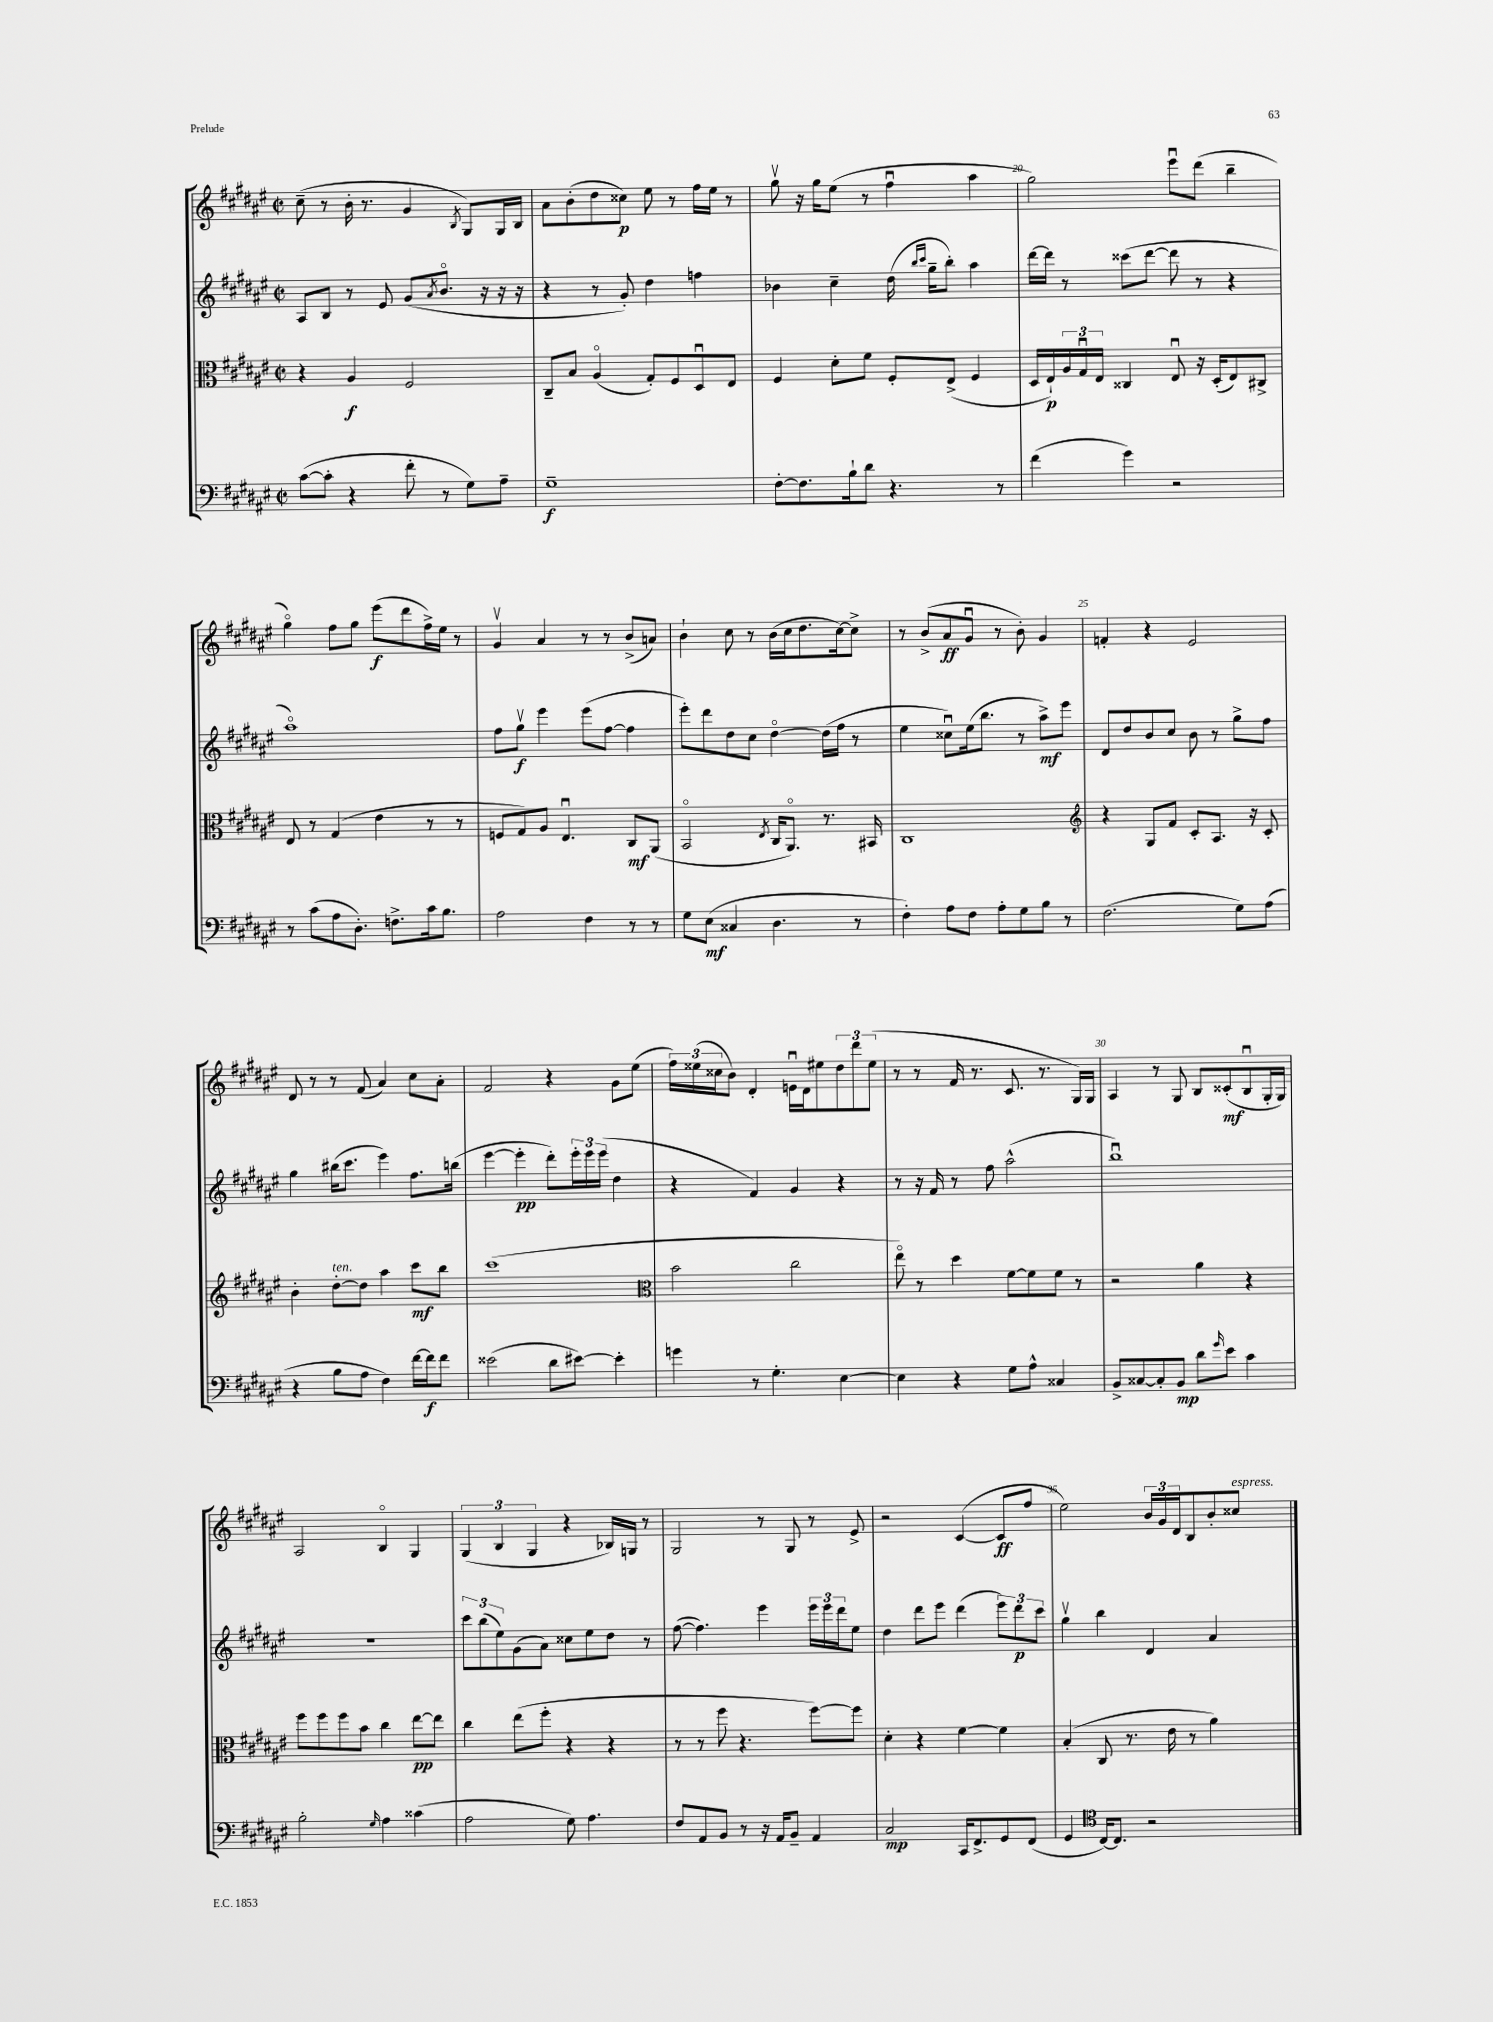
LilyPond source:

<<
\new StaffGroup <<
\new Staff = "s0" {
    \clef treble \key fis \major \defaultTimeSignature \time 2/2
    cis''8--( r8 b'16-. r8. gis'4 \acciaccatura { b8 } gis8) gis16 b16 |
    ais'8 b'8-.( dis''8 cisis''8\p) eis''8 r8 fis''16 eis''16 r8 |
    gis''8\upbow r16 gis''16 eis''8( r8 fis''4\downbow ais''4 |
    gis''2) eis'''8\downbow dis'''8( b''4-- |
    gis''4\flageolet) fis''8 gis''8 eis'''8\f( dis'''8 fis''16->) eis''16 r8 |
    gis'4\upbow ais'4 r8 r8 b'8->( a'8) |
    b'4-! cis''8 r8 b'16( cis''16 dis''8. cis''16~) cis''8-> |
    r8 b'8->( ais'8\ff gis'8\downbow r8 b'8-.) gis'4 |
    f'4-. r4 eis'2 |
    dis'8 r8 r8 fis'8( ais'4) cis''8 ais'8-. |
    fis'2 r4 gis'8 eis''8( |
    \tuplet 3/2 { fis''16) eisis''16( cisis''16 } b'8) dis'4-. e'16\downbow dis'16 eis''8 \tuplet 3/2 { dis''8 dis'''8 eis''8( } |
    r8 r8 fis'16 r8. cis'8. r8. gis16) gis16 |
    ais4 r8 gis8 b8 cisis'8-.\mf( b8\downbow gis16-. gis16) |
    ais2 b4\flageolet gis4 |
    \tuplet 3/2 { gis4( b4 gis4 } r4 bes16) g16 r8 |
    gis2 r8 gis8 r8 eis'8-> |
    r2 cis'4~( cis'8\ff fis''8 |
    eis''2) \tuplet 3/2 { b'16 gis'16 dis'16 } b8 b'8-. cisis''8^\markup { \italic "espress." } \bar "|." |
}
\new Staff = "s1" {
    \clef treble \key fis \major \defaultTimeSignature \time 2/2
    ais8 b8 r8 eis'8 gis'8( \acciaccatura { ais'8 } b'8.\flageolet r16 r16 r16 |
    r4 r8 gis'8-.) dis''4 f''4 |
    bes'4 cis''4-- dis''16( \grace { b''16 cis'''16 } gis''16-- b''8-.) ais''4 |
    dis'''16~ dis'''16 r8 cisis'''8( dis'''8~ dis'''8 r8 r4 |
    ais''1\flageolet) |
    fis''8 gis''8\upbow\f eis'''4 eis'''8( fis''8~ fis''4 |
    eis'''8-.) dis'''8 dis''8 cis''8 dis''4~\flageolet dis''16( fis''16 r8 |
    eis''4 cisis''8\downbow) eis''16( b''8. r8 ais''8->\mf) eis'''8 |
    dis'8 dis''8 b'8 cis''8 b'8 r8 gis''8-> fis''8 |
    gis''4 bis''16( cis'''8. eis'''4) fis''8. b''16( |
    eis'''4~ eis'''4-.\pp dis'''8-.) \tuplet 3/2 { eis'''16-. eis'''16 eis'''16( } dis''4 |
    r4 fis'4) gis'4 r4 |
    r8 r16 fis'16 r8 fis''8 ais''2-^( |
    b''1\downbow) |
    r1 |
    \tuplet 3/2 { cis'''8 b''8( eis''8) } gis'8( ais'8) cisis''8 eis''8 dis''8 r8 |
    fis''8~( fis''4.) eis'''4 \tuplet 3/2 { eis'''16 eis'''16 dis'''16 } eis''8 |
    dis''4 dis'''8 eis'''8 dis'''4( \tuplet 3/2 { eis'''8) dis'''8\p cis'''8 } |
    gis''4\upbow b''4 dis'4 ais'4 \bar "|." |
}
\new Staff = "s2" {
    \clef alto \key fis \major \defaultTimeSignature \time 2/2
    r4 ais4\f fis2 |
    cis8-- b8 ais4\flageolet( gis8-.) fis8 dis8\downbow eis8 |
    fis4 dis'8-. fis'8 fis8-. eis8->( fis4 |
    dis16 eis16-!\p) \tuplet 3/2 { ais16 gis16\downbow eis16 } cisis4 eis8\downbow r16 dis16-.( eis8) cis8-> |
    eis8 r8 gis4( eis'4 r8 r8 |
    f8 gis8) ais8 eis4.\downbow cis8\mf ais,8( |
    b,2\flageolet \acciaccatura { eis8 } cis16 ais,8.\flageolet) r8. bis,16 |
    cis1 |
    \clef treble r4 gis8 fis'8 cis'8-. ais8. r16 cis'8-. |
    b'4-. dis''8~-.^\markup { \italic "ten." } dis''8 ais''4 cis'''8\mf b''8 |
    cis'''1( |
    \clef alto b'2 cis''2 |
    eis''8\flageolet) r8 dis''4 fis'8~ fis'8 fis'8 r8 |
    r2 ais'4 r4 |
    fis''8 fis''8 fis''8 b'8 cis''4 eis''8~\pp eis''8 |
    cis''4 eis''8( fis''8-. r4 r4 |
    r8 r8 fis''8 r4. fis''8~) fis''8 |
    dis'4-. r4 fis'4~ fis'4 |
    b4-.( cis8 r8. eis'16 r8 ais'4) \bar "|." |
}
\new Staff = "s3" {
    \clef bass \key fis \major \defaultTimeSignature \time 2/2
    cis'8~( cis'8-. r4 fis'8-. r8 gis8) ais8-- |
    gis1--\f |
    fis8~-. fis8. b16-! dis'8 r4. r8 |
    fis'4( gis'4) r2 |
    r8 cis'8( ais8 dis8.-.) f8.-> cis'16 b8. |
    ais2 fis4 r8 r8 |
    gis8 eis8\mf( cisis4 dis4. r8 |
    fis4-.) ais8 fis8 ais8-. gis8 b8 r8 |
    fis2.( gis8) ais8( |
    r4 b8 ais8 fis4) fis'16~ fis'16\f fis'8 |
    eisis'2( dis'8 eis'8~) eis'4-. |
    g'4 r8 gis4.-. eis4~ |
    eis4 r4 gis8 ais8-^ cisis4 |
    b,8-> cisis8~ cisis8-. b,8\mp dis'8 \grace { gis'16 } eis'8 cis'4 |
    b2-. \grace { gis16 } ais4 cisis'4( |
    ais2 gis8) ais4. |
    fis8 ais,8 b,8 r8 r16 ais,16 b,8-- ais,4 |
    cis2\mp cis,16 fis,8.-> gis,8 fis,8( |
    gis,4 \clef tenor cis16~) cis8. r2 \bar "|." |
}
>>
>>
\layout { \context { \Score currentBarNumber = #17 \override BarNumber.break-visibility = ##(#f #t #t) barNumberVisibility = #(every-nth-bar-number-visible 5) } }
